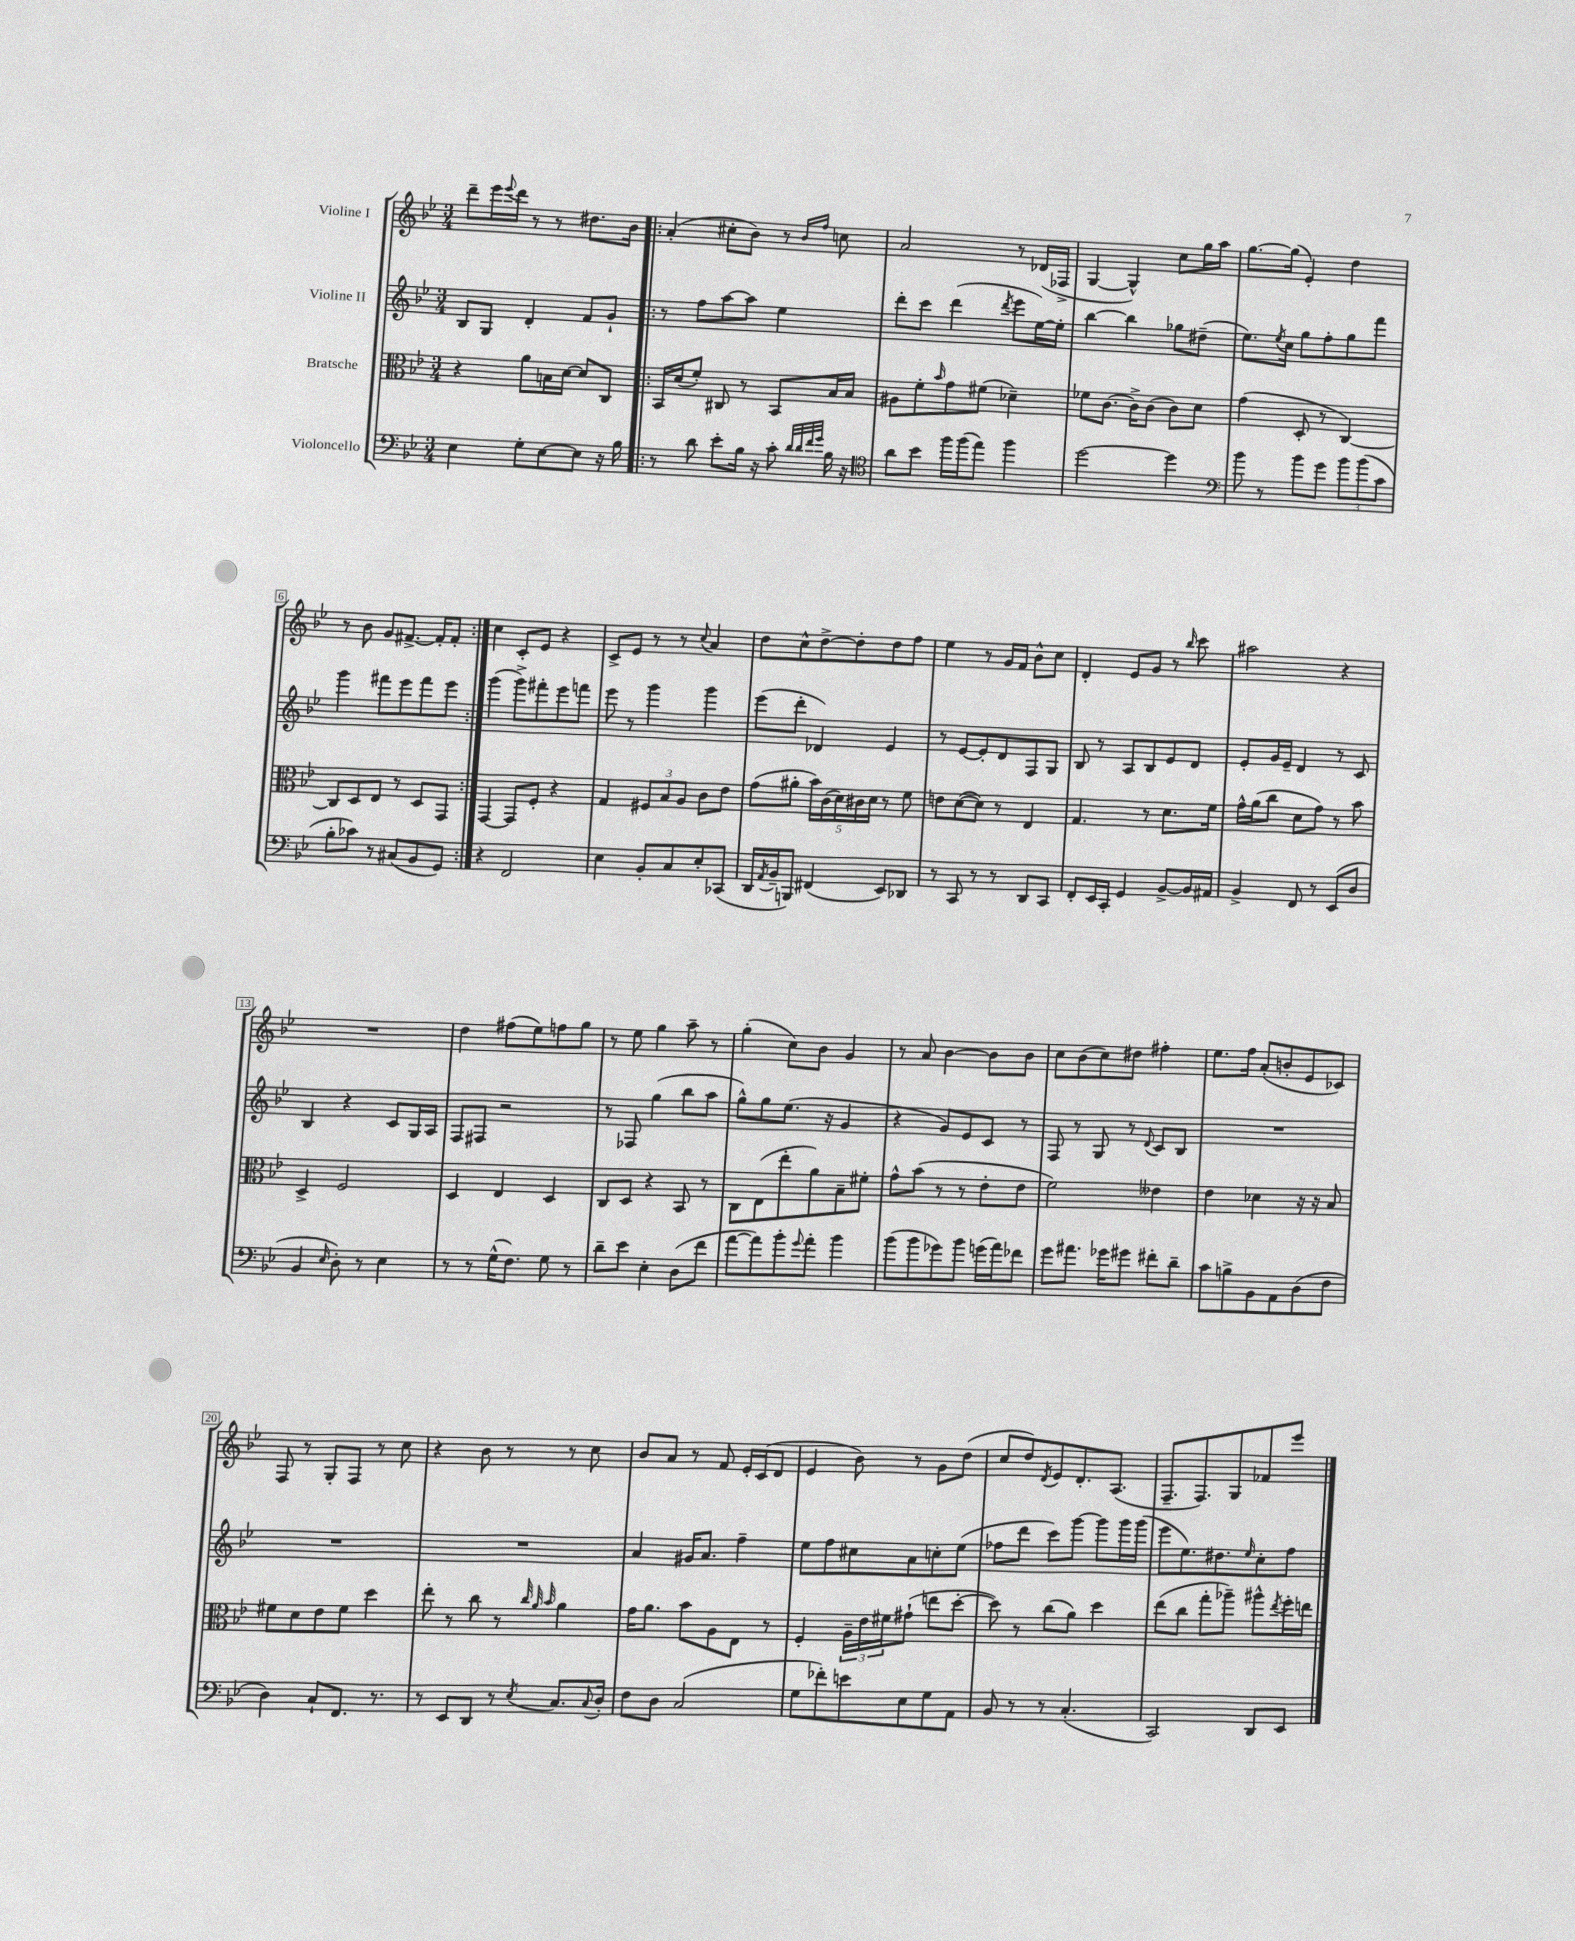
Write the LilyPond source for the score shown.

<<
\new StaffGroup <<
\new Staff = "s0" \with { instrumentName = "Violine I" } {
    \clef treble \key bes \major \numericTimeSignature \time 3/4
    d'''8-- ees'''16 \appoggiatura { ees'''8 } d'''16 r8 r8 dis''8. bes'16 |
    \repeat volta 2 { a'4-.( cis''8-. bes'8) r8 \grace { bes'16 f''16 } c''8 |
    a'2 r8 des'16( fes16-> |
    g4~ g4-^) c''8 g''16 a''16 |
    g''8.~ g''16( ees'4-.) d''4 |
    r8 bes'8 g'8 fis'8.~-> fis'16-. fis'8-. | }
    c''4 c'8-. ees'8 r4 |
    c'8-> ees'8 r8 r8 \appoggiatura { c''8 } a'4 |
    d''8 c''8-^ d''8~-> d''8-. d''8 f''8 |
    ees''4 r8 g'16 f'16 bes'8-^ c''8 |
    d'4-. ees'8 g'8 r8 \grace { bes''16 } c'''8 |
    ais''2 r4 |
    R2. |
    d''4 fis''8( ees''8) f''8 g''8 |
    r8 ees''8 g''4 a''8-- r8 |
    g''4-.( c''8) bes'8 g'4 |
    r8 a'8 bes'4~ bes'8 bes'8 |
    c''8 bes'8( c''8) dis''8 fis''4-. |
    ees''8. f''16 a'8-.( b'8-. ees'8 ces'8) |
    f8 r8 g8-. f8 r8 c''8 |
    r4 bes'8 r8 r8 c''8 |
    bes'8 a'8 r8 f'8 ees'16-. c'16( d'8 |
    ees'4 bes'8) r8 g'8 d''8( |
    c''8 d''8) \acciaccatura { d'8 } ees'8 d'8.-. a8.( |
    f8.-- f8.) g8 fes'8 ees'''8 \bar "|." |
}
\new Staff = "s1" \with { instrumentName = "Violine II" } {
    \clef treble \key bes \major \numericTimeSignature \time 3/4
    bes8 g8 d'4-. f'8 g'8-! |
    \repeat volta 2 { r8 f''8 a''8~ a''8 ees''4 |
    d'''8-. c'''8 d'''4( \acciaccatura { d'''8 } ees'''8 ees''16~) ees''16-. |
    bes''4~ bes''4 ges''8 dis''8--( |
    ees''8.) \acciaccatura { ees''8 } c''16 g''8 f''8-. g''8 f'''8 |
    g'''4 fis'''8 ees'''8 fis'''8 ees'''8 | }
    g'''4( g'''8->) fis'''8-. ees'''8 f'''8 |
    ees'''8 r8 g'''4 g'''4 |
    ees'''8( d'''8-. des'4) ees'4 |
    r8 ees'8~ ees'8-. d'8 f8 g8 |
    bes8 r8 a8 bes8 ees'8 d'8 |
    ees'8-. g'16 ees'16-- d'4 r8 c'8 |
    bes4 r4 c'8 g16 a16 |
    f8 fis8 r2 |
    r8 fes8 g''4( bes''8 a''8 |
    g''8-^) g''8 ees''8.( r16 g'4 |
    r4 g'8) ees'8 c'8 r8 |
    f8 r8 g8 r8 \appoggiatura { d'8 } c'8 bes8 |
    R2. |
    R2. |
    R2. |
    a'4 gis'16 a'8. f''4-- |
    ees''8 f''8 cis''8 a'8 c''8-. ees''8( |
    fes''8 d'''8 c'''8) g'''8~ g'''8 g'''16 g'''16( |
    ees'''8 ees''8.) dis''8. \grace { ees''16 } c''8-. f''8 \bar "|." |
}
\new Staff = "s2" \with { instrumentName = "Bratsche" } {
    \clef alto \key bes \major \numericTimeSignature \time 3/4
    r4 a'8 b16 d'16~ d'8 c8 |
    \repeat volta 2 { bes,16 d'16( f'8-.) cis8 r8 bes,8 bes16 bes16 |
    ais8 f'8-. \grace { bes'16 } g'8 fis'8( des'4--) |
    fes'8 c'8.~ c'16-> c'8( c'8) d'8 |
    g'4( d8-. r8 c4~) |
    c8 d8 ees8 r8 d8 g,8 | }
    g,4~ g,8 f8-. r4 |
    g4 \tuplet 3/2 { fis8 bes8 a8 } c'8 ees'8 |
    g'8( ais'8-. \tuplet 5/4 { bes'16) c'16( d'16) cis'16 d'16 } r8 f'8 |
    e'8 d'8~( d'8) r8 ees4 |
    g4. r8 d'8. f'16 |
    g'16-^ a'16( c''8 d'8 g'8) r8 bes'8 |
    d4-> f2 |
    d4 ees4 d4 |
    c8 d8 r4 bes,8 r8 |
    c8 ees8( ees''8-. a'8) bes8-- fis'8-. |
    g'8-^ bes'8( r8 r8 ees'8-. ees'8 |
    f'2) eeses'4 |
    ees'4 des'4 r16 r16 bes8 |
    fis'8 d'8 ees'8 fis'8 d''4 |
    ees''8-. r8 c''8 r8 \grace { c''32 a'32 bes'32 } a'4 |
    g'16 a'8. bes'8 a8 ees8 r8 |
    f4-. \tuplet 3/2 { a16-- ees'16 fis'16 } gis'8-!( e''8 d''8~-. |
    d''8) r8 c''8( a'8) d''4 |
    ees''8( c''8 g''8-. aes''8--) ais''8-^ \acciaccatura { ees''8 } f''16-. e''16 \bar "|." |
}
\new Staff = "s3" \with { instrumentName = "Violoncello" } {
    \clef bass \key bes \major \numericTimeSignature \time 3/4
    ees4 g8-. ees8~ ees8 r16 bes16 |
    \repeat volta 2 { r8 d'8 ees'8-. bes16 r16 c'8-. \grace { d'32 d'32 f'32 g'32 } bes16 r16 |
    \clef tenor a'8 bes'8 f''16 f''16( ees''8) f''4 |
    d''2~ d''4 |
    \clef bass bes'8 r8 bes'8 g'8 \tuplet 3/2 { bes'8 bes'8( c'8 } |
    bes8-. ces'8) r8 cis8( bes,8 g,8) | }
    r4 f,2 |
    ees4 bes,8-. c8 ees8-. ces,8( |
    d,16 \acciaccatura { a,8 } bes,16-- b,,8) fis,4( ees,8) des,8 |
    r8 c,8 r8 r8 d,8 c,8 |
    f,8-. ees,16 c,16-. g,4 bes,8~-> bes,16 ais,16 |
    bes,4-> f,8 r8 ees,8( d8 |
    bes,4 \grace { ees16 } d8-.) r8 ees4 |
    r8 r8 g16-^( f8.) g8 r8 |
    d'8-- ees'8 ees4-. d8( f'8 |
    a'8~ a'8) bes'8-. \appoggiatura { g'8 } a'8-. bes'4 |
    bes'8( bes'8 ges'8) bes'8 g'16( a'16) fes'8 |
    g'8 ais'8. ges'16 gis'8 fis'8-. d'8-- |
    c'8 b8-> bes,8 a,8 d8( f8 |
    d4) c8-! f,8. r8. |
    r8 ees,8 d,8 r8 \acciaccatura { ees8 } c8. \appoggiatura { c8 } d16-. |
    f8 d8 c2( |
    g8 fes'8-.) e'8 ees8 g8 a,8 |
    bes,8 r8 r8 c4.-.( |
    c,2) d,8 ees,8 \bar "|." |
}
>>
>>
\layout { \context { \Score \override BarNumber.stencil = #(make-stencil-boxer 0.1 0.3 ly:text-interface::print) } }
